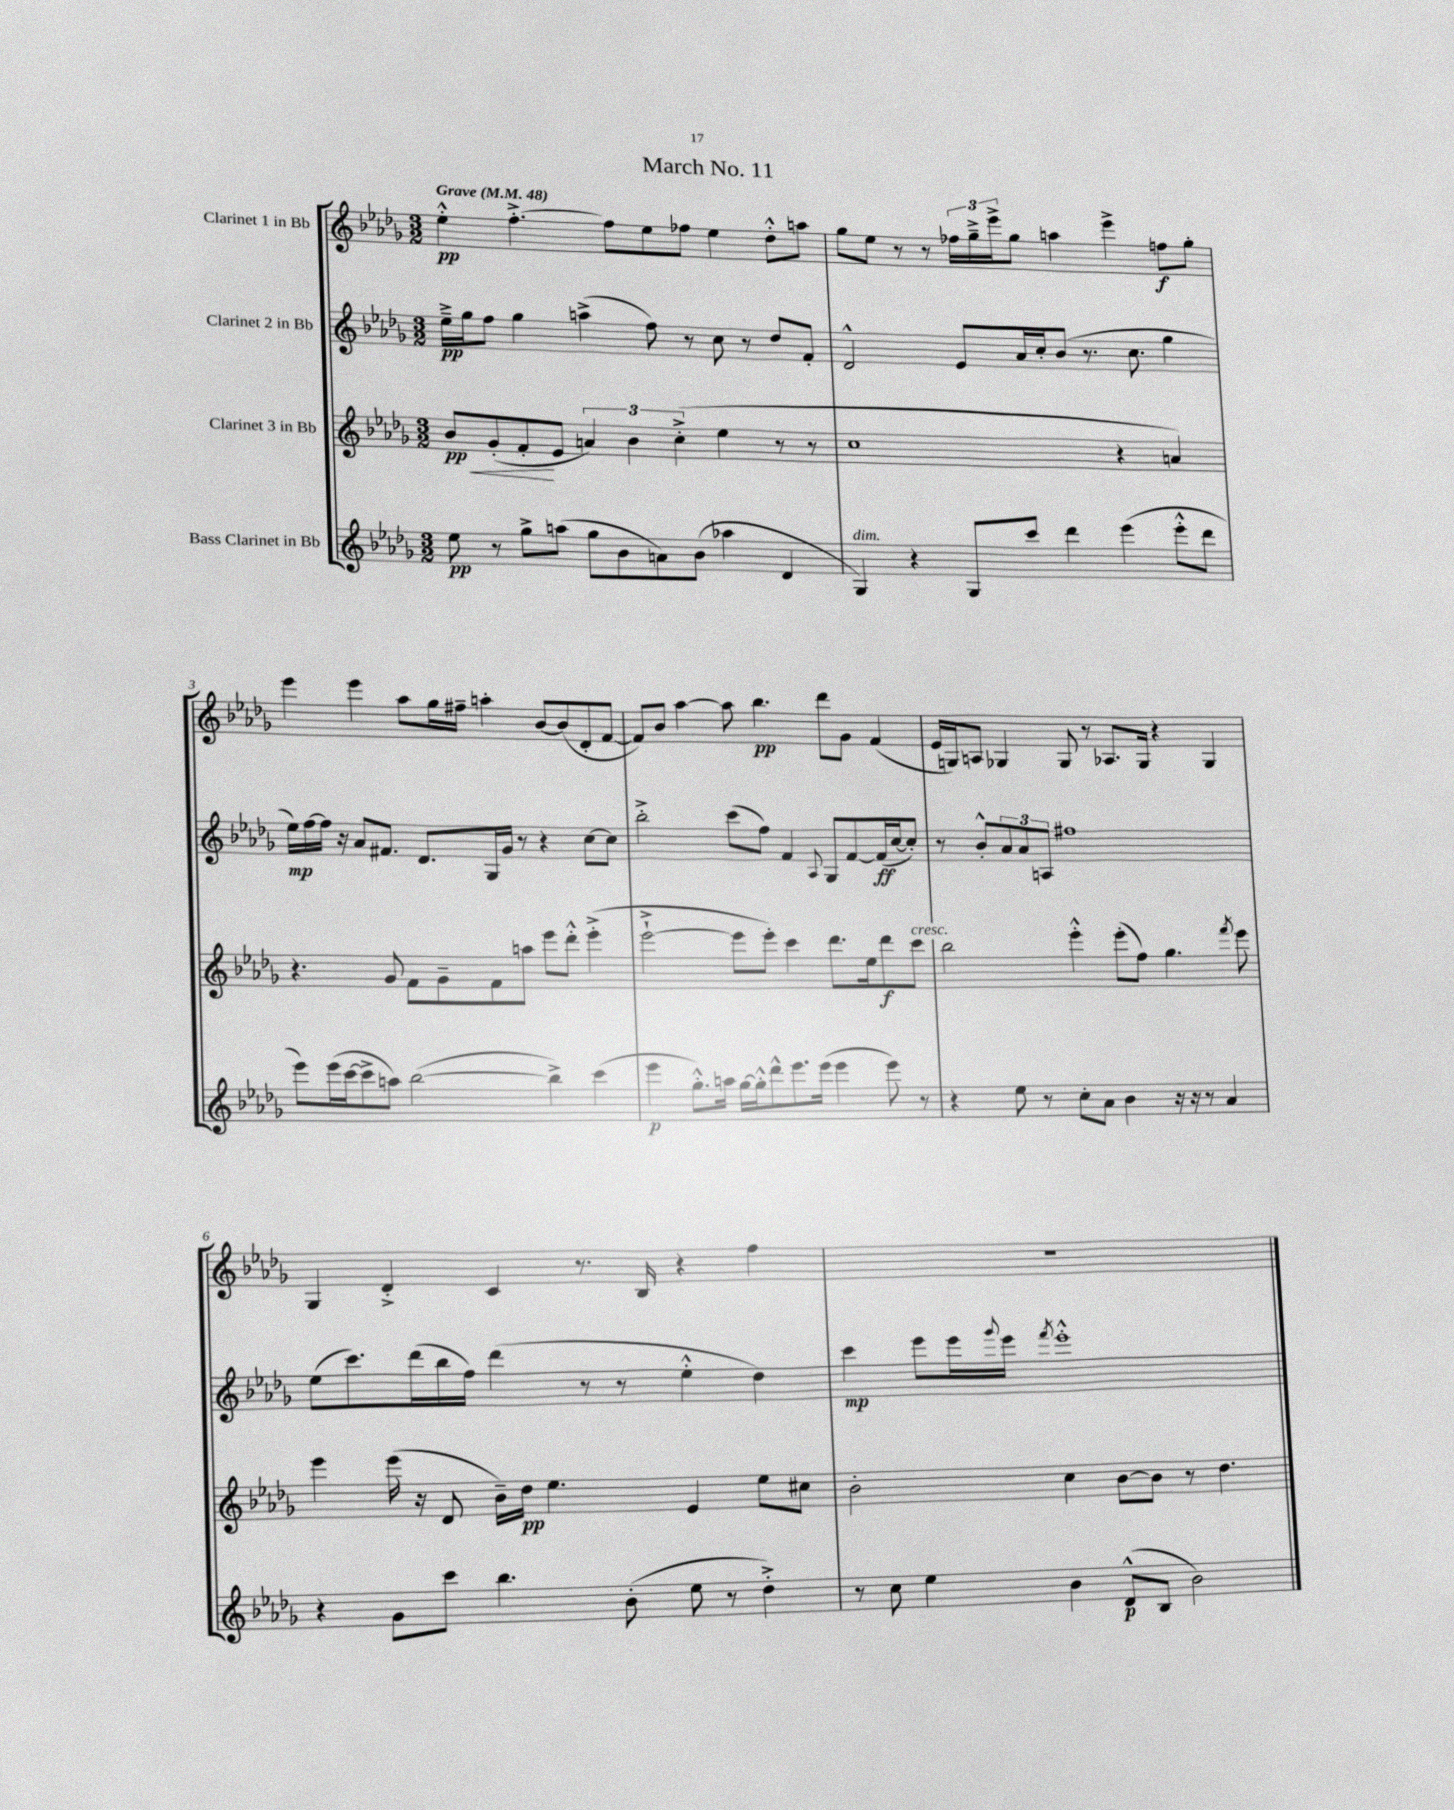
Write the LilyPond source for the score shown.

\header { title = "March No. 11" }
<<
\new StaffGroup <<
\new Staff = "s0" \with { instrumentName = "Clarinet 1 in Bb" } {
    \clef treble \key des \major \numericTimeSignature \time 3/2 \tempo "Grave" 4 = 48
    ees''4-.-^\pp f''4.~-.-> f''8 ees''8 fes''8 ees''4 des''8-.-^ a''8 |
    ges''8 ees''8 r8 r8 \tuplet 3/2 { fes''16 ges''16---> ees'''16-> } ges''8 a''4 ees'''4-> f''8\f ges''8-. |
    ees'''4 ees'''4 aes''8 ges''16 fis''16-- a''4-. bes'8~ bes'8( des'8-. f'8~ |
    f'8) bes'8 aes''4~ aes''8 bes''4.\pp des'''8 ges'8 f'4( |
    ees'16 g16) a8 ges4 ges8 r8 aes8. ges16 r4 ges4 |
    ges4 des'4-.-> c'4 r8. bes16 r4 f''4 |
    R1. \bar "|." |
}
\new Staff = "s1" \with { instrumentName = "Clarinet 2 in Bb" } {
    \clef treble \key des \major \numericTimeSignature \time 3/2
    ees''16--->\pp ges''16 f''8 ges''4 a''4->( f''8) r8 c''8 r8 des''8 f'8-. |
    des'2-^ ees'8 aes'16 c''16-. bes'8( r8. c''8. ges''4 |
    ees''16\mp) f''16~ f''16 r16 aes'8 fis'8. des'8. ges16 ges'16 r8 r4 c''8~ c''8 |
    bes''2-.-> c'''8( f''8) f'4 \appoggiatura { aes8 } ges8 f'8~ f'16\ff( c''16~ c''8-.) |
    r8 bes'8-.-^ \tuplet 3/2 { aes'8 aes'8 a8 } fis''1 |
    ees''8( c'''8.) des'''16( bes''16 f''16) des'''4( r8 r8 ees''4-.-^ des''4) |
    c'''4\mp ees'''8 ees'''16 \appoggiatura { ges'''8 } ees'''16 \acciaccatura { f'''8 } ees'''1-.-^ \bar "|." |
}
\new Staff = "s2" \with { instrumentName = "Clarinet 3 in Bb" } {
    \clef treble \key des \major \numericTimeSignature \time 3/2
    bes'8\pp\< ges'8-.( f'8-.\! ees'8 \tuplet 3/2 { a'4) bes'4 c''4-.->( } ees''4 r8 r8 |
    c''1 r4 a'4) |
    r4. ges'8 f'8 ges'8-- f'8 a''8 ees'''8 des'''8-.-^ ees'''4-.->( |
    ees'''2~-!-> ees'''8 ees'''8-.) c'''4 des'''8. ees''16 des'''8\f c'''8^\markup { \italic "cresc." } |
    bes''2 ees'''4-.-^ ees'''8-.( f''8) ges''4. \acciaccatura { f'''8 } ees'''8 |
    ees'''4 ees'''16( r16 des'8 bes'16--) des''16\pp ees''4. ees'4 ees''8 cis''8 |
    bes'2-. c''4 bes'8~ bes'8 r8 des''4. \bar "|." |
}
\new Staff = "s3" \with { instrumentName = "Bass Clarinet in Bb" } {
    \clef treble \key des \major \numericTimeSignature \time 3/2
    ees''8\pp r8 ges''8-> a''8( ges''8 bes'8 a'8) bes'8( aes''4 des'4 |
    ges4^\markup { \italic "dim." }) r4 ges8 c'''8 des'''4 ees'''4( ees'''8-.-^ des'''8 |
    ees'''8) ees'''16( c'''16~ c'''8-> a''8) bes''2~( bes''4->) c'''4( |
    ees'''4\p ges''8.-.-^) a''16 ges''16~ ges''16-.-^ des'''8-^ ees'''8. ees'''16( ees'''4 ees'''8) r8 |
    r4 ees''8 r8 c''8-. aes'8 bes'4 r16 r16 r8 aes'4 |
    r4 ges'8 c'''8 bes''4. bes'8-.( ees''8 r8 des''4-.->) |
    r8 c''8 ees''4 bes'4 des'8-^\p( bes8 bes'2) \bar "|." |
}
>>
>>
